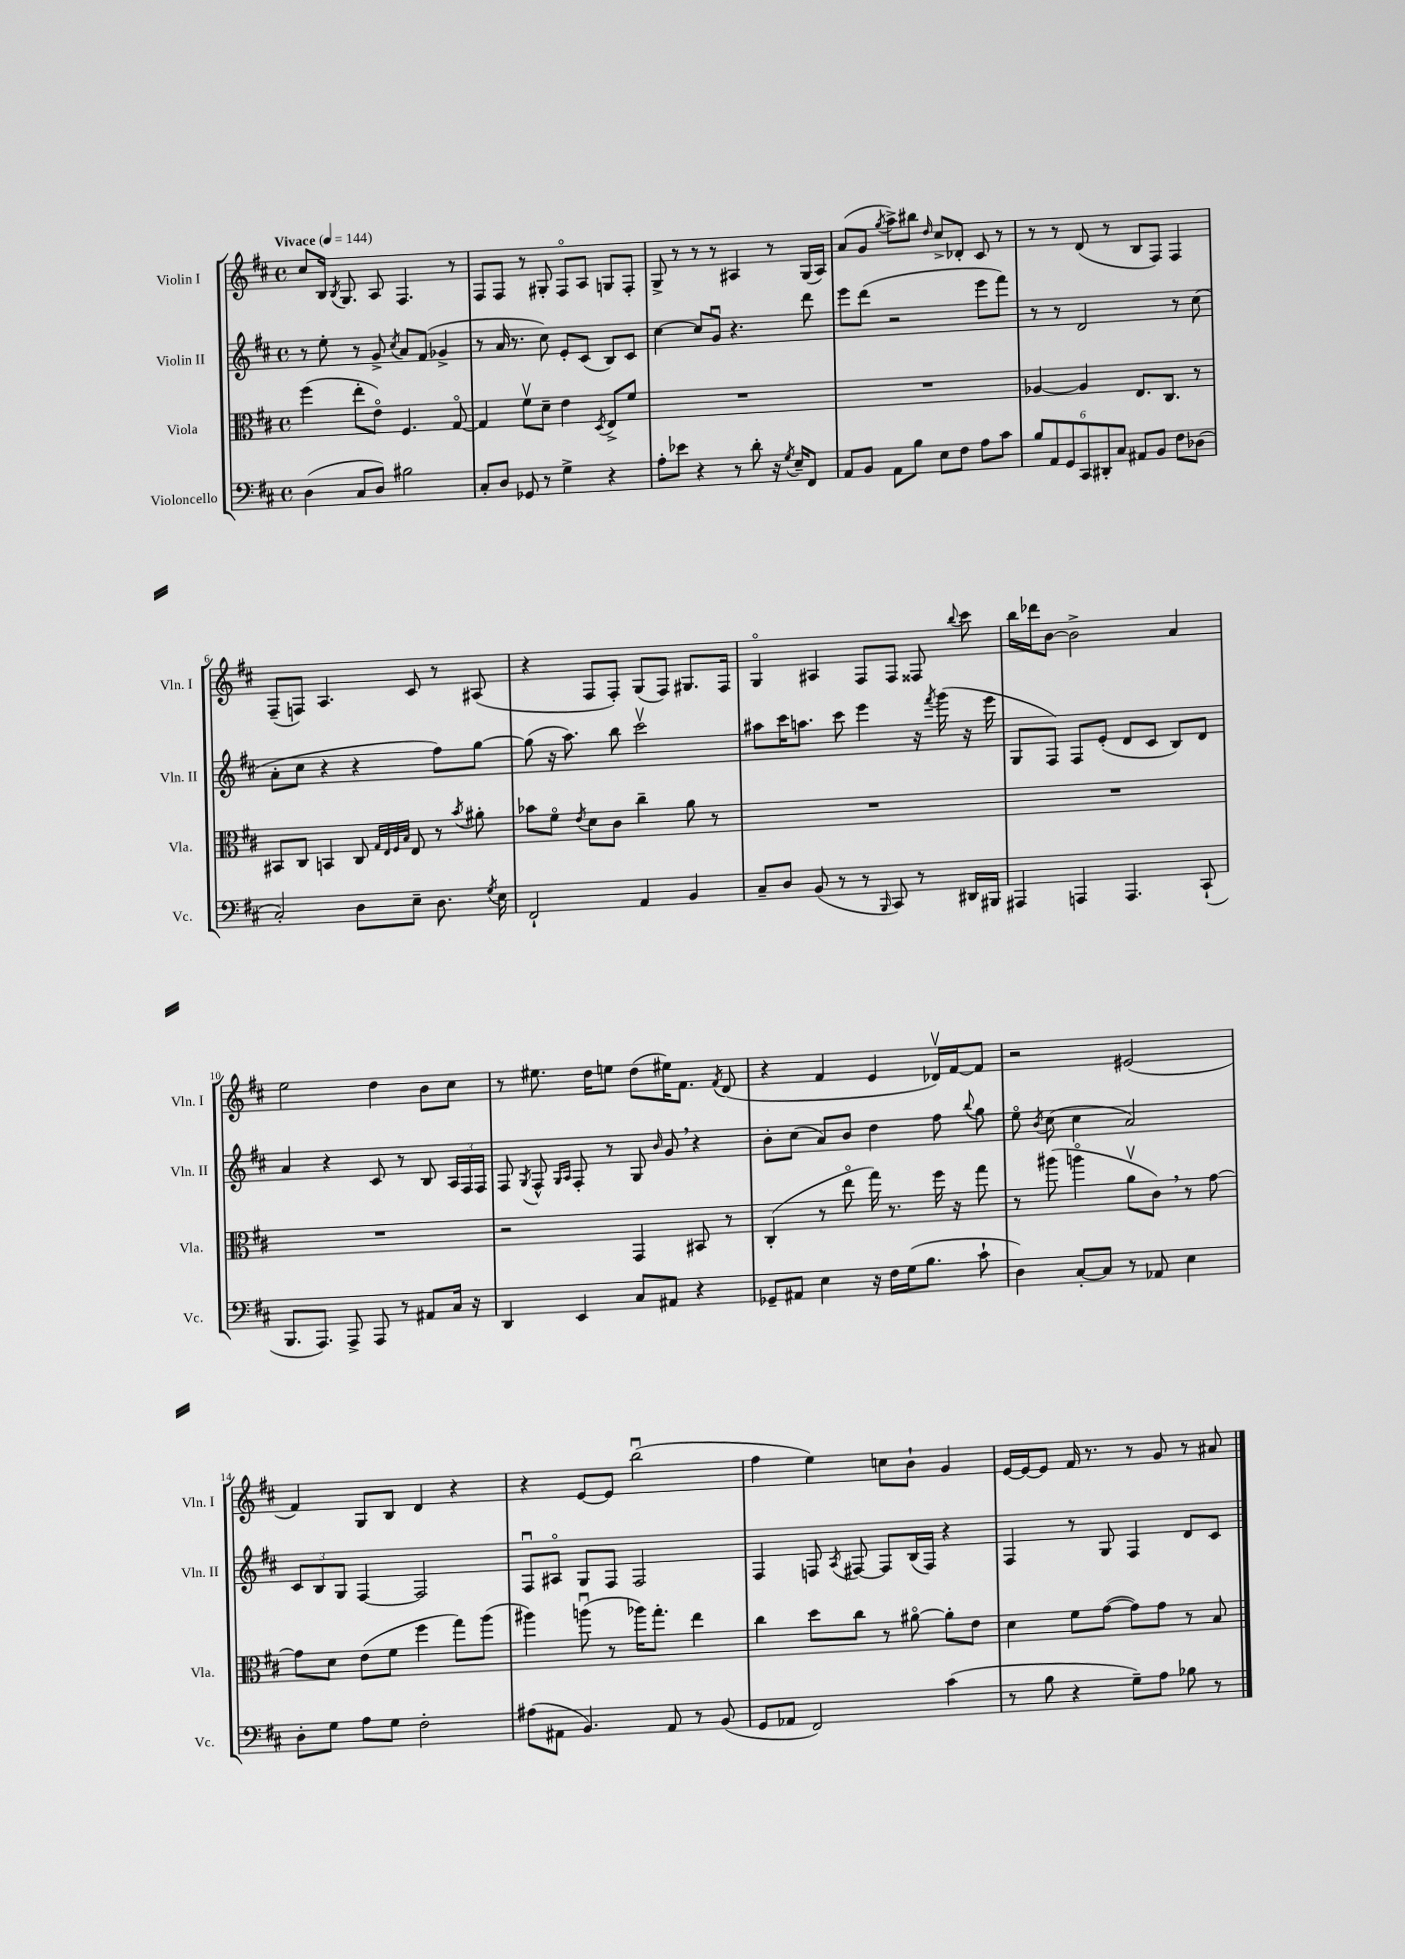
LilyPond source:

<<
\new StaffGroup <<
\new Staff = "s0" \with { instrumentName = "Violin I" shortInstrumentName = "Vln. I" } {
    \clef treble \key d \major \defaultTimeSignature \time 4/4 \tempo "Vivace" 4 = 144
    \autoBeamOff cis''8[ b16] \acciaccatura { b8 } g8. a8 fis4. r8 |
    fis8[ fis8] r8 gis8-. fis8[\flageolet a8] g8[ fis8]-. |
    g8-> r8 r8 r8 ais4 r8 g16[( ais16]) |
    a'8[( g'8] \acciaccatura { g''8 } a''8[->) bis''8] \grace { d''16 } cis''8[-> des'8]-. cis'8 r8 |
    r8 r8 d'8( r8 b8[ fis8]) fis4 |
    fis8[--( f8]) a4. cis'8 r8 ais8( |
    r4 fis8[ fis8]-.) g8[( fis8]) gis8.[ fis16] |
    g4\flageolet ais4 fis8[ fis8] fisis8 \appoggiatura { b''8 } cis'''8 |
    b''16[ des'''16 b'8]~ b'2-> a'4 |
    e''2 d''4 b'8[ cis''8] |
    r8 eis''8. d''16[ e''8] d''8[( eis''16) fis'8.] \acciaccatura { fis'8 } d'8( |
    r4 fis'4 e'4 des'16[\upbow) fis'16~ fis'8] |
    r2 eis'2( |
    fis'4) g8[ b8] d'4 r4 |
    r4 e'8[~ e'8] b''2\downbow( |
    fis''4 e''4) c''8[ b'8]-! g'4 |
    e'16[~ e'16~ e'8] fis'16 r8. r8 g'8 r8 ais'8 \bar "|." |
}
\new Staff = "s1" \with { instrumentName = "Violin II" shortInstrumentName = "Vln. II" } {
    \clef treble \key d \major \defaultTimeSignature \time 4/4
    \autoBeamOff r8 e''8-. r8 g'8-> \acciaccatura { cis''8 } a'8[ fis'8]( ges'4-> |
    r8 a'16 r8. cis''8) e'8[-. cis'8]( b8[) cis'8] |
    cis''4~ cis''8[ g'8]\downbow r4. d'''8 |
    e'''8[ d'''8]( r2 e'''8[ fis'''8]) |
    r8 r8 d'2 r8 cis''8( |
    a'8[-. cis''8] r4 r4 fis''8[) g''8]~ |
    g''8( r16 a''8.) b''8 cis'''2\upbow |
    ais''8[ cis'''16 a''8.] cis'''8 e'''4 r16 \acciaccatura { fis'''8 } g'''16( r16 e'''16 |
    g8[ fis8]) fis8[ e'8]-.( d'8[ cis'8] b8[) d'8] |
    a'4 r4 cis'8 r8 b8 \tuplet 3/2 { a16[ fis16 fis16] } |
    fis8 \acciaccatura { g8 } fis8-^ \grace { g16[ a16] } fis8-. r8 g8 \grace { b'16 } g'8 \breathe r4 |
    b'8[-. cis''8]( a'8[) b'8] d''4 fis''8 \appoggiatura { b''8 } g''8 |
    e''8\flageolet \acciaccatura { b'8 } cis''8( cis''4 a'2) |
    \tuplet 3/2 { cis'8[ b8 g8] } fis4~ fis2 |
    fis8[\downbow ais8]\flageolet g8[ fis8] fis2 |
    fis4 f8 \acciaccatura { a8 } fis8~ fis8[ b16( fis16]) r4 |
    fis4 r8 g8 fis4 d'8[ cis'8] \bar "|." |
}
\new Staff = "s2" \with { instrumentName = "Viola" shortInstrumentName = "Vla." } {
    \clef alto \key d \major \defaultTimeSignature \time 4/4
    \autoBeamOff fis''4( e''8[-. e'8]\flageolet) fis4. g8~\flageolet |
    g4 fis'8[\upbow d'8]-- e'4 \acciaccatura { d8 } e8[-> fis'8] |
    R1 |
    R1 |
    aes4~ aes4 e8.[ cis8.] r8 |
    bis,8[ cis8] b,4 cis8 \grace { g32[ e32 fis32 b32] } e8 r8 \acciaccatura { b'8 } ais'8-. |
    bes'8[ fis'8]\flageolet \acciaccatura { e'8 } d'8[ cis'8] cis''4-- a'8 r8 |
    R1 |
    R1 |
    R1 |
    r2 g,4 bis,8 r8 |
    cis4-.( r8 e''8\flageolet g''16) r8. fis''16 r16 g''8 |
    r8 ais''8( a''4\flageolet a'8[\upbow cis'8]) \breathe r8 g'8~ |
    g'8[ d'8] e'8[( fis'8] fis''4 g''8[) a''8]( |
    ais''4) a''8\downbow( r8 aes''16[) g''8.]-. e''4 |
    cis''4 d''8[ cis''8] r8 ais'8~\flageolet ais'8[-. e'8] |
    d'4 fis'8[ g'8]~( g'8[) g'8] r8 b8 \bar "|." |
}
\new Staff = "s3" \with { instrumentName = "Violoncello" shortInstrumentName = "Vc." } {
    \clef bass \key d \major \defaultTimeSignature \time 4/4
    \autoBeamOff d4( cis8[ d8]) bis2 |
    cis8[-. d8] ges,8 r8 g4-> r4 |
    a8[-. ees'8] r4 r8 d'8-. r16 \acciaccatura { g8 } e16[-- fis,8] |
    a,8[ b,8] a,8[ b8] e8[ fis8] a8[ cis'8] |
    \tuplet 6/4 { b8[ a,8 g,8 cis,8 dis,8-. cis8] } ais,8[ b,8] fis8[ des8]( |
    cis2-.) d8[ e8]-- d8. \acciaccatura { g8 } e16 |
    fis,2-! a,4 b,4 |
    cis8[-- d8] b,8( r8 r8 \grace { b,,16 } cis,8) r8 dis,16[ bis,,16] |
    ais,,4 a,,4 a,,4. cis,8-!( |
    b,,8.[ a,,8.]) a,,8-> a,,8 r8 ais,8[ cis16] r16 |
    d,4 e,4 cis8[ ais,8] r4 |
    ges,8[-- ais,8] e4 r16 fis16[ g16( b8.] cis'8-! |
    d4) cis8[~-. cis8] r8 aes,8 e4 |
    d8[-. g8] a8[ g8] fis2-. |
    ais8[( ais,8] b,4.) ais,8 r8 b,8( |
    g,8[ aes,8] fis,2) cis'4( |
    r8 b8 r4 g8[--) a8] bes8 r8 \bar "|." |
}
>>
>>
